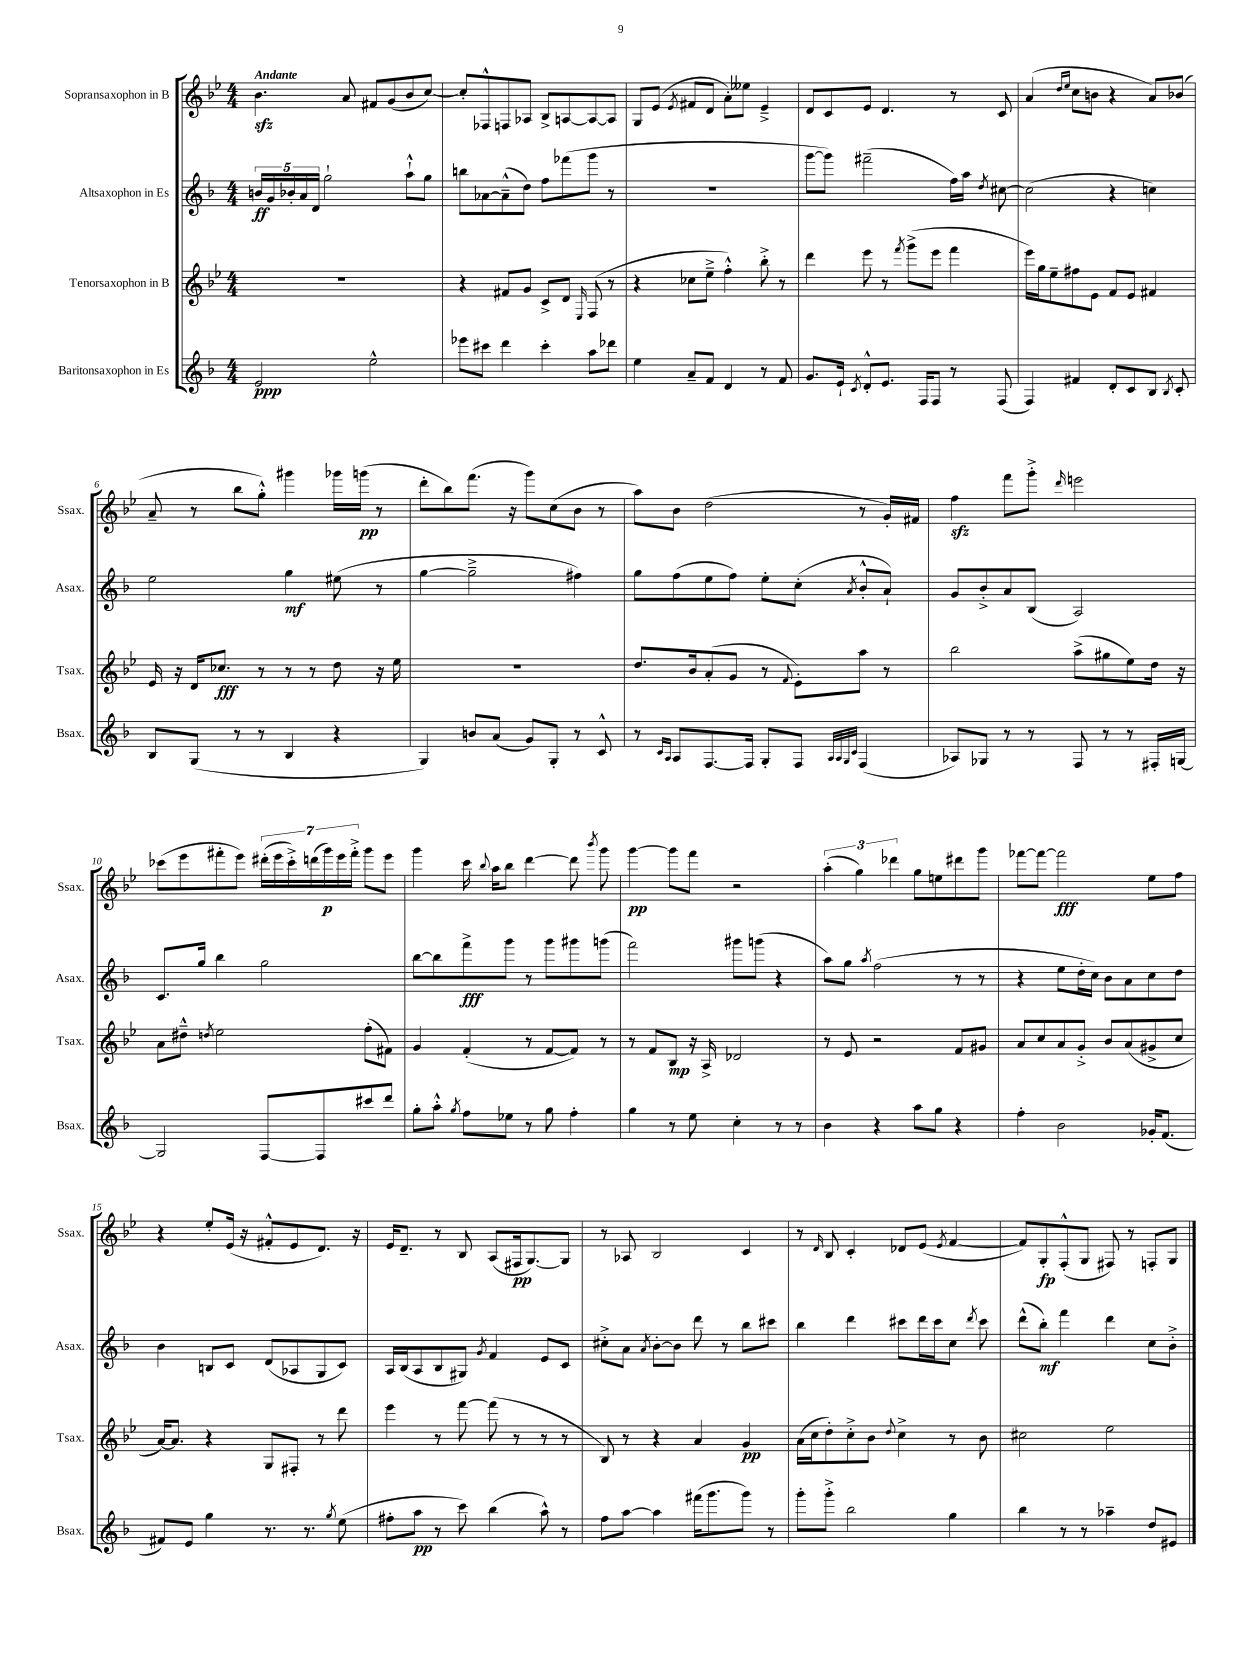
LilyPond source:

<<
\new StaffGroup <<
\new Staff = "s0" \with { instrumentName = "Sopransaxophon in B" shortInstrumentName = "Ssax." } {
    \clef treble \key bes \major \numericTimeSignature \time 4/4 \tempo "Andante"
    \autoBeamOff bes'4.\sfz a'8 fis'8[ g'8( bes'8 c''8]~) |
    c''8[-. fes8-^ f8 aes8] bes8[-> a8~ a8~ a8] |
    g8[ ees'8]( \acciaccatura { ees'8 } fis'8[ d'8] a'8[-.) eeses''8] ees'4---> |
    d'8[ c'8 ees'8] d'4. r8 c'8 |
    a'4( \grace { d''16[ ees''16] } c''8[ b'8] r4 a'8[) bes'8]( |
    a'8-- r8 bes''8[ g''8]-.-^) gis'''4 ges'''16[ g'''16]\pp( r8 |
    d'''8[-. bes''8) f'''8.]( r16 g'''8[) c''8( bes'8] r8 |
    a''8[) bes'8] d''2( r8 g'16[-.) fis'16] |
    f''4\sfz f'''8[ g'''8]-.-> \grace { d'''16 } e'''2 |
    ces'''8[( ees'''8 fis'''8-. ees'''8]) \tuplet 7/4 { dis'''16[-.( ees'''16 ces'''16-.->) d'''16( g'''16\p) ees'''16 fis'''16]-.-> } g'''8[ ees'''8] |
    g'''4 c'''16 \appoggiatura { bes''8 } a''16[ bes''8] d'''4~ d'''8 \acciaccatura { bes'''8 } g'''8 |
    g'''4~\pp g'''8[ f'''8] r2 |
    \tuplet 3/2 { a''4-.( g''4) des'''4 } g''8[ e''8 dis'''8 g'''8] |
    fes'''8[~ fes'''8]~ fes'''2\fff ees''8[ f''8] |
    r4 ees''8[-. ees'16]( r16 fis'8[-.-^ ees'8 d'8.]) r16 |
    ees'16[ d'8.]-- r8 bes8 a8[( fis16\pp g8.~) g8] |
    r8 aes8 bes2 c'4 |
    r8 \grace { d'16 } bes8 c'4-. des'8[ ees'8]( \acciaccatura { ees'8 } f'4~ |
    f'8[) g8-.\fp f8-.-^( g8] fis8) r8 f8[-. g8] \bar "|." |
}
\new Staff = "s1" \with { instrumentName = "Altsaxophon in Es" shortInstrumentName = "Asax." } {
    \clef treble \key f \major \numericTimeSignature \time 4/4
    \autoBeamOff \tuplet 5/4 { b'16[\ff g'16 bes'16-. a'16 d'16] } g''2-! a''8[-!-^ g''8] |
    b''8[ aes'8~ aes'8---^( d''8]) f''8[ fes'''8( g'''8] r8 |
    R1 |
    g'''8[~ g'''8]) fis'''2--( f''16[) a''16] \acciaccatura { d''8 } cis''8~ |
    cis''2( r4 c''4) |
    e''2 g''4\mf eis''8( r8 |
    g''4~ g''2---> fis''4) |
    g''8[ f''8( e''8 f''8]) e''8[-. c''8]-.( \acciaccatura { a'8 } bes'8[-.-^ a'8]-!) |
    g'8[ bes'8-.-> a'8 bes8]( a2) |
    c'8.[ g''16] bes''4 g''2 |
    bes''8[~ bes''8 f'''8->\fff g'''8] r8 g'''8[ gis'''8 g'''8]( |
    f'''2) gis'''8[ g'''8]( r4 |
    a''8[) g''8] \acciaccatura { a''8 } f''2( r8 r8 |
    r4 e''8[ d''16-. c''16]) bes'8[ a'8 c''8 d''8] |
    bes'4 b8[ c'8] d'8[( aes8 g8 c'8]) |
    a16[ bes16( a8 bes8 gis8]) \acciaccatura { g'8 } f'4 e'8[ c'8] |
    cis''8[-.-> a'8] \acciaccatura { a'8 } bes'8[~-. bes'8] d'''8 r8 bes''8[ cis'''8] |
    bes''4 d'''4 cis'''8[ d'''16 cis'''16 c''8] \acciaccatura { d'''8 } cis'''8 |
    d'''8[-^( bes''8]-.\mf) f'''4 d'''4 c''8[ bes'8]-.-> \bar "|." |
}
\new Staff = "s2" \with { instrumentName = "Tenorsaxophon in B" shortInstrumentName = "Tsax." } {
    \clef treble \key bes \major \numericTimeSignature \time 4/4
    \autoBeamOff R1 |
    r4 fis'8[ g'8] c'8[-> d'8] \grace { ees16 } f8( r8 |
    r4 ces''8[ ees''8]---> f''4-.-^) bes''8-.-> r8 |
    d'''4 ees'''8 r8 \acciaccatura { f'''8 } g'''8[->( ees'''8] f'''4 |
    ees'''16[) g''16 ees''8-- fis''8 ees'8] f'8[ ees'8] fis'4 |
    ees'16 r16 d'16[ ces''8.]\fff r8 r8 r8 d''8 r16 ees''16 |
    R1 |
    d''8.[ bes'16 a'8-.( g'8] r8 \appoggiatura { f'8 } ees'8[-.) a''8] r8 |
    bes''2 a''8[->( gis''8 ees''8) d''16] r16 |
    a'8[ dis''8]---^ \acciaccatura { d''8 } ees''2 f''8[-.( fis'8]) |
    g'4 f'4-.( r8 f'8[~ f'8]) r8 |
    r8 f'8[ bes8]\mp r16 a16-> des'2 |
    r8 ees'8 r2 f'8[ gis'8] |
    a'8[ c''8 a'8 g'8]-.-> bes'8[ a'8( gis'8-> c''8] |
    a'16[~) a'8.] r4 g8[ fis8]-. r8 d'''8 |
    ees'''4 r8 f'''8~ f'''8( r8 r8 r8 |
    bes8) r8 r4 a'4 g'4\pp |
    a'16[( c''16 d''8-.) c''8-.-> bes'8] \appoggiatura { d''8 } c''4-> r8 bes'8 |
    cis''2 ees''2 \bar "|." |
}
\new Staff = "s3" \with { instrumentName = "Baritonsaxophon in Es" shortInstrumentName = "Bsax." } {
    \clef treble \key f \major \numericTimeSignature \time 4/4
    \autoBeamOff e'2\ppp e''2-^ |
    ees'''8[ cis'''8] d'''4 cis'''4-. a''8[ des'''8] |
    e''4 a'8[-- f'8] d'4 r8 f'8 |
    g'8.[ e'16]-! \acciaccatura { c'8 } d'8[-.-^ e'8.] f16[ f8] r8 f8( |
    f4) fis'4 d'8[-. c'8 bes8] \acciaccatura { bes8 } c'8-. |
    bes8[ g8]( r8 r8 bes4 r4 |
    g4) b'8[ a'8]( g'8[) g8]-. r8 c'8-^ |
    r8 \grace { c'16[ a16] } a8[ f8.~ f16] g8[-. f8] \grace { a32[ a32 g32 c'32] } f4( |
    aes8[) ges8] r8 r8 f8 r8 r8 fis16[-. g16]~ |
    g2 f8[~ f8 cis'''8 d'''8] |
    g''8[-. a''8]-.-^ \acciaccatura { g''8 } f''8[ ees''8] r8 g''8 f''4-. |
    g''4 r8 e''8 c''4-. r8 r8 |
    bes'4 r4 a''8[ g''8] r4 |
    f''4-. bes'2 ges'16[-. f'8.]( |
    fis'8[) e'8] g''4 r8. r8. \acciaccatura { g''8 } e''8( |
    fis''8[-. a''8]\pp r8 c'''8) bes''4( a''8-^) r8 |
    f''8[ a''8]~ a''4 fis'''16[( g'''8. g'''8]) r8 |
    g'''8[-. g'''8]-.-> bes''2 g''4 |
    bes''4 r8 r8 aes''4-- d''8[ eis'8] \bar "|." |
}
>>
>>
